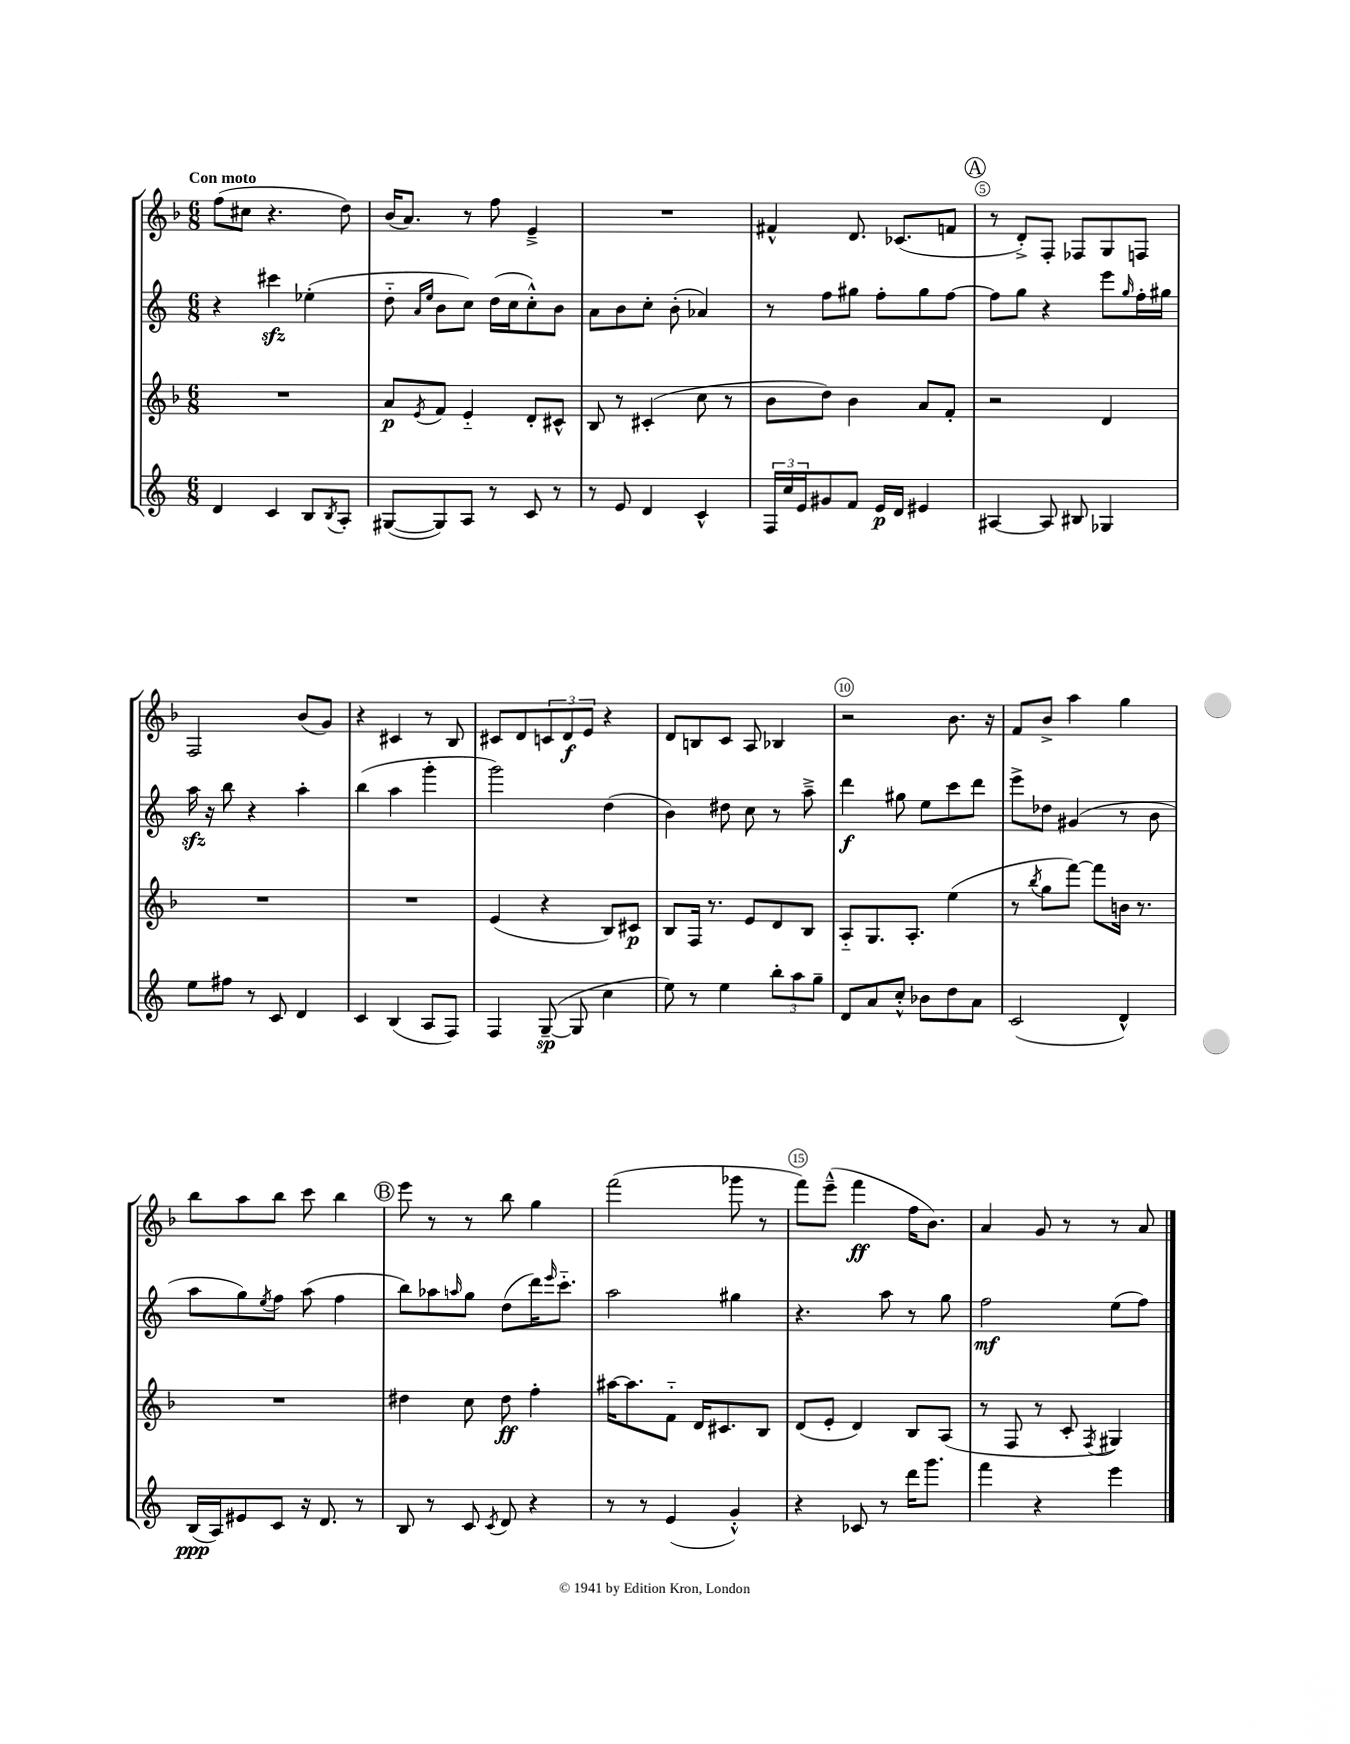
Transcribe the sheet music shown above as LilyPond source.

<<
\new StaffGroup <<
\new Staff = "s0" {
    \clef treble \key f \major \numericTimeSignature \time 6/8 \tempo "Con moto"
    f''8( cis''8 r4. d''8) |
    bes'16( a'8.) r8 f''8 e'4---> |
    R2. |
    fis'4-^ d'8. ces'8.( f'8 |
    \mark \markup { \circle "A" } r8 d'8-.->) f8-. fes8 g8 f8 |
    f2 bes'8( g'8) |
    r4 cis'4 r8 bes8 |
    cis'8 d'8 \tuplet 3/2 { c'8 d'8\f e'8 } r4 |
    d'8 b8 c'8 a8 bes4 |
    r2 bes'8. r16 |
    f'8 bes'8-> a''4 g''4 |
    bes''8 a''8 bes''8 c'''8 bes''4 |
    \mark \markup { \circle "B" } e'''8 r8 r8 bes''8 g''4 |
    f'''2( ges'''8 r8 |
    f'''8) e'''8---^( f'''4\ff f''16 bes'8.) |
    a'4 g'8 r8 r8 a'8 \bar "|." |
}
\new Staff = "s1" {
    \clef treble \key c \major \numericTimeSignature \time 6/8
    r4 cis'''4\sfz ees''4-.( |
    d''8-_ \grace { a'16 e''16 } b'8 c''8) d''16( c''16 c''8-.-^) b'8 |
    a'8 b'8 c''8-. b'8-.( aes'4) |
    r8 f''8 gis''8 f''8-. gis''8 f''8~ |
    \mark \markup { \circle "A" } f''8 g''8 r4 e'''8 \grace { g''16 } f''16-. gis''16 |
    a''16\sfz r16 b''8 r4 a''4-. |
    b''4( a''4 g'''4-. |
    g'''2) d''4( |
    b'4) dis''8 c''8 r8 a''8---> |
    d'''4\f gis''8 e''8 c'''8 d'''8 |
    e'''8-> des''8 gis'4( r8 b'8 |
    a''8 g''8) \acciaccatura { e''8 } f''8 a''8( f''4 |
    \mark \markup { \circle "B" } b''8) aes''8 \grace { a''16 } g''8 d''8( d'''16) \grace { e'''16 } c'''8.-_ |
    a''2 gis''4 |
    r4. a''8 r8 g''8 |
    f''2\mf e''8( f''8) \bar "|." |
}
\new Staff = "s2" {
    \clef treble \key f \major \numericTimeSignature \time 6/8
    R2. |
    a'8\p \acciaccatura { e'8 } f'8 e'4-_ d'8-. cis'8-^ |
    bes8 r8 cis'4-.( c''8 r8 |
    bes'8 d''8) bes'4 a'8 f'8-. |
    \mark \markup { \circle "A" } r2 d'4 |
    R2. |
    R2. |
    e'4( r4 bes8) cis'8\p |
    bes8 f16 r8. e'8 d'8 bes8 |
    a8-_ g8. a8.-. e''4( |
    r8 \acciaccatura { bes''8 } g''8 f'''8~) f'''8 b'16 r8. |
    R2. |
    \mark \markup { \circle "B" } dis''4 c''8 dis''8\ff f''4-. |
    ais''16~ ais''8. f'8-_ d'16 cis'8. bes8 |
    d'8( e'8-. d'4) bes8 a8( |
    r8 f8 r8 c'8-. \acciaccatura { f8 } gis4) \bar "|." |
}
\new Staff = "s3" {
    \clef treble \key c \major \numericTimeSignature \time 6/8
    d'4 c'4 b8 \acciaccatura { b8 } a8-. |
    gis8~( gis8) a8 r8 c'8 r8 |
    r8 e'8 d'4 c'4-^ |
    \tuplet 3/2 { f16 c''16 e'16 } gis'8 f'8 e'16\p d'16 eis'4 |
    \mark \markup { \circle "A" } ais4~ ais8 bis8 ges4 |
    e''8 fis''8 r8 c'8 d'4 |
    c'4 b4( a8 f8) |
    f4 g8~--\sp( g8 c''4 |
    e''8) r8 e''4 \tuplet 3/2 { b''8-. a''8 g''8-- } |
    d'8 a'8 c''8-.-^ bes'8 d''8 a'8 |
    c'2( d'4-^) |
    b16\ppp( a16) eis'8 c'8 r16 d'8. r8 |
    \mark \markup { \circle "B" } b8 r8 c'8 \acciaccatura { c'8 } d'8 r4 |
    r8 r8 e'4( g'4-.-^) |
    r4 ces'8 r8 d'''16 g'''8. |
    f'''4 r4 e'''4 \bar "|." |
}
>>
>>
\layout { \context { \Score \override BarNumber.break-visibility = ##(#f #t #t) barNumberVisibility = #(every-nth-bar-number-visible 5) \override BarNumber.stencil = #(make-stencil-circler 0.1 0.3 ly:text-interface::print) } }
